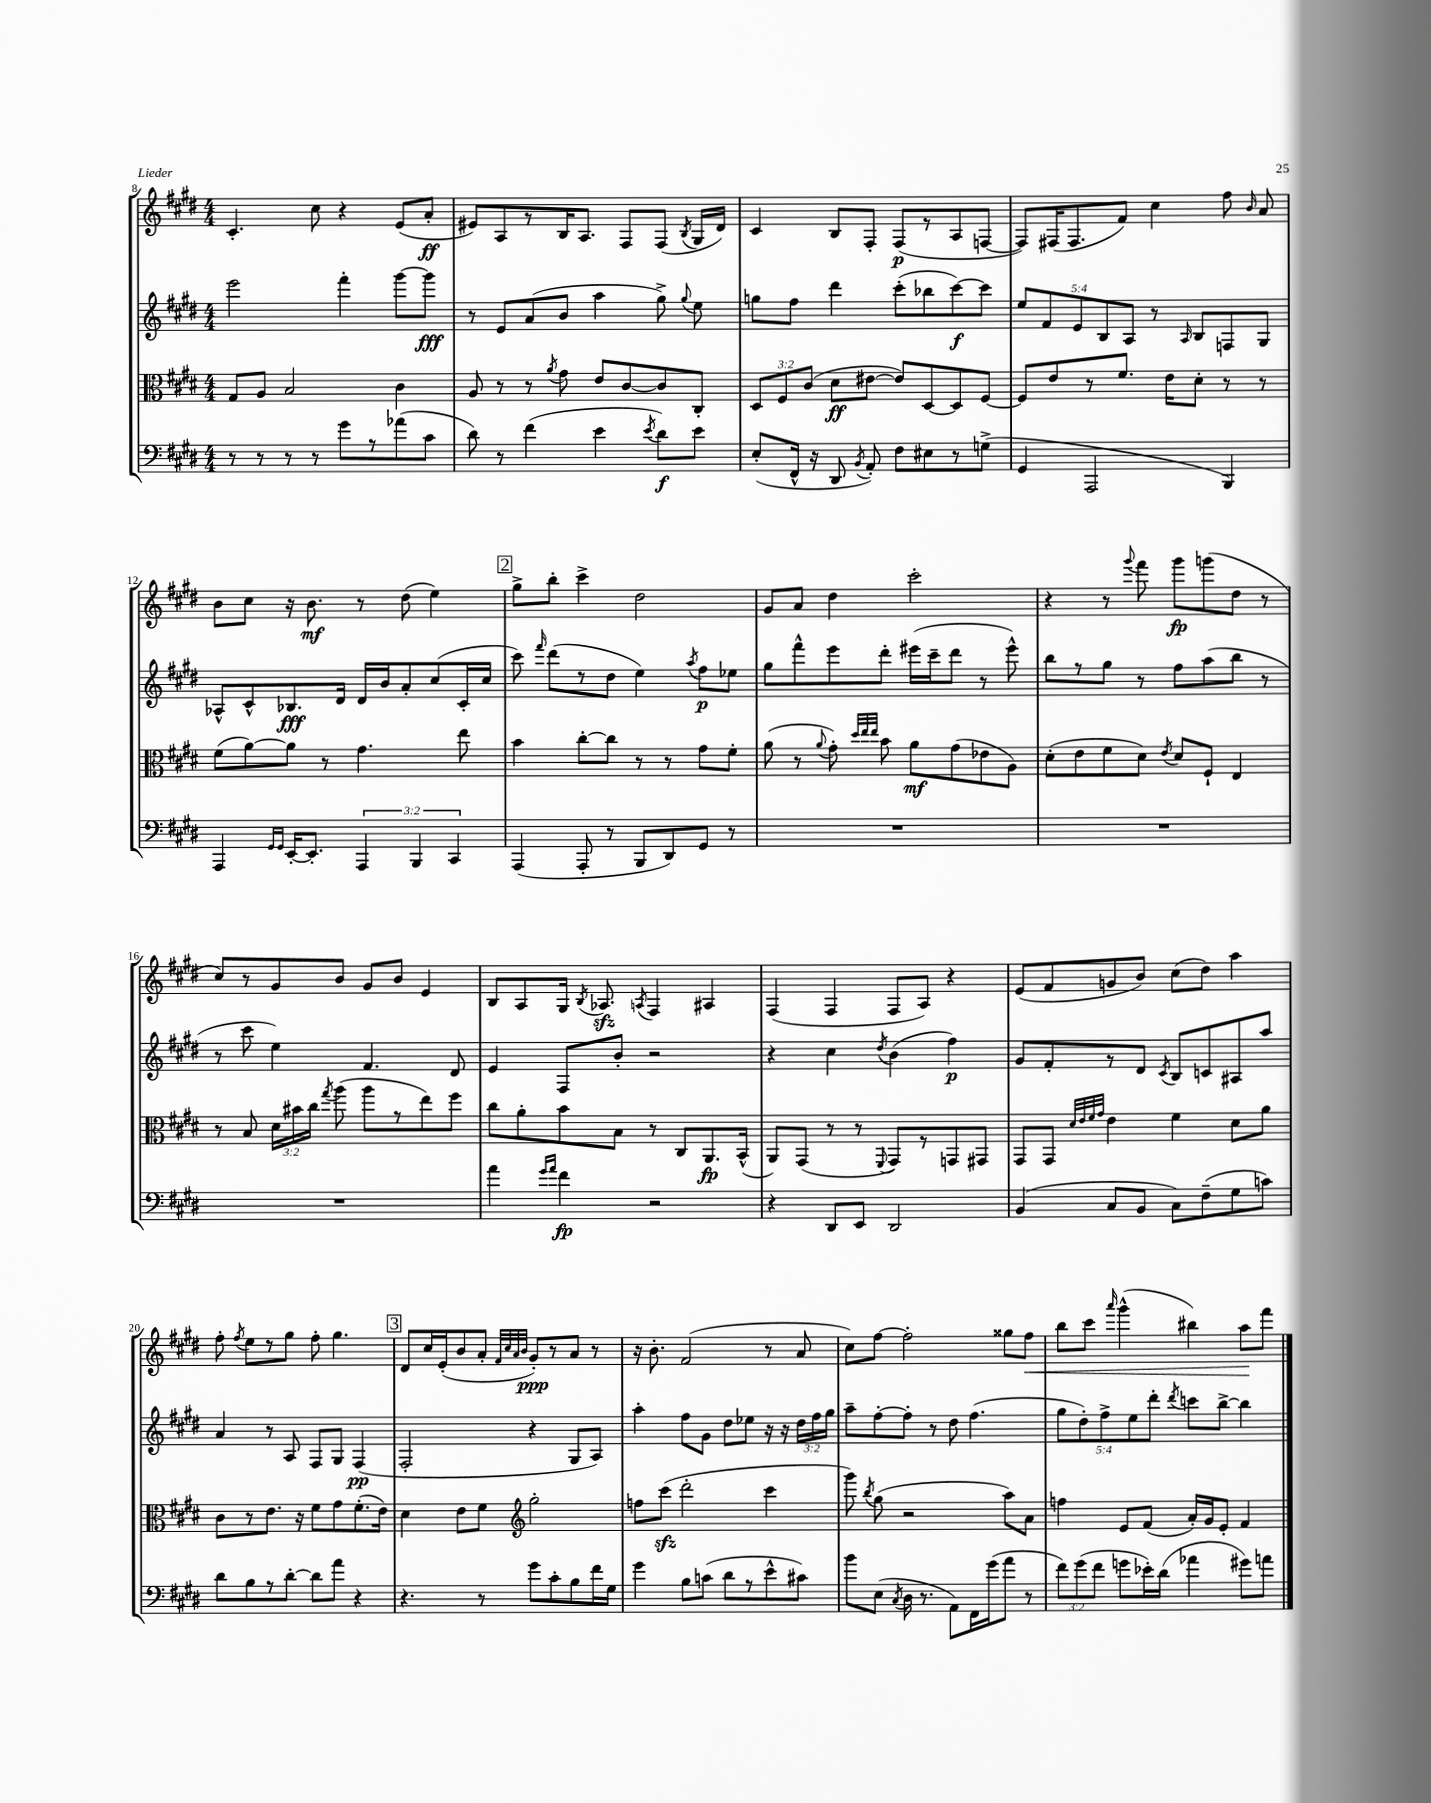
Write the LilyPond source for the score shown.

<<
\new StaffGroup <<
\new Staff = "s0" {
    \clef treble \key e \major \numericTimeSignature \time 4/4
    \autoBeamOff cis'4.-. cis''8 r4 e'8[( a'8]-.\ff |
    eis'8[) a8 r8 b16 a8.] fis8[ fis8]( \acciaccatura { b8 } gis16[ dis'16]) |
    cis'4 b8[ fis8]-. fis8[\p( r8 a8 f8]~ |
    f8[) fis16( fis8. fis'8]) cis''4 fis''8 \grace { b'16 } a'8 |
    b'8[ cis''8] r16 b'8.\mf r8 dis''8( e''4) |
    \mark \markup { \box "2" } gis''8[-> b''8]-. cis'''4-> dis''2 |
    gis'8[ a'8] dis''4 cis'''2-. |
    r4 r8 \appoggiatura { gis'''8 } fis'''8 gis'''8[\fp g'''8( dis''8] r8 |
    cis''8[) r8 gis'8 b'8] gis'8[ b'8] e'4 |
    b8[ a8 gis16] \acciaccatura { b8 } aes8.\sfz \acciaccatura { a8 } fis4 ais4 |
    fis4( fis4 fis8[ a8]) r4 |
    e'8[( fis'8 g'8 b'8]) cis''8[( dis''8]) a''4 |
    fis''8-. \acciaccatura { fis''8 } e''8[ r8 gis''8] fis''8-. gis''4. |
    \mark \markup { \box "3" } dis'8[ cis''16 e'16-.( b'8 a'8]-. \grace { fis'32[ cis''32 a'32 b'32] } gis'8[-.\ppp) r8 a'8] r8 |
    r16 b'8.-. fis'2( r8 a'8 |
    cis''8[) fis''8]~ fis''2-. gisis''8[ fis''8]\< |
    b''8[ cis'''8] \grace { a'''16 } gis'''4-^( bis''4) a''8[\! fis'''8] \bar "|." |
}
\new Staff = "s1" {
    \clef treble \key e \major \numericTimeSignature \time 4/4 \override Staff.TupletNumber.text = #tuplet-number::calc-fraction-text
    \autoBeamOff e'''2 fis'''4-. gis'''8[~ gis'''8]\fff |
    r8 e'8[ a'8( b'8] a''4 gis''8->) \appoggiatura { gis''8 } e''8 |
    g''8[ fis''8] dis'''4 cis'''8[-.( bes''8 cis'''8~\f) cis'''8] |
    \tuplet 5/4 { e''8[ fis'8 e'8 b8 a8] } r8 \grace { a16 } b8[ f8 gis8] |
    aes8[-^ cis'8-^ bes8.\fff dis'16] dis'16[ b'16 a'8-. cis''8( cis'16-. cis''16] |
    \mark \markup { \box "2" } cis'''8) \grace { fis'''16 } dis'''8[( r8 dis''8] e''4) \acciaccatura { a''8 } fis''8[\p ees''8] |
    gis''8[ fis'''8-^ e'''8 dis'''8]-. eis'''16[( cis'''16-- dis'''8] r8 eis'''8-^) |
    b''8[ r8 gis''8] r8 fis''8[ a''8( b''8] r8 |
    r8 cis'''8 e''4) fis'4. dis'8 |
    e'4 fis8[ b'8]-. r2 |
    r4 cis''4 \acciaccatura { dis''8 } b'4( fis''4\p) |
    gis'8[ fis'8-. r8 dis'8] \acciaccatura { cis'8 } b8[ c'8 ais8 a''8] |
    a'4 r8 a8 fis8[ gis8] fis4\pp( |
    \mark \markup { \box "3" } fis2-. r4 gis8[ a8]) |
    a''4-. fis''8[ gis'8] dis''8[ ees''8] r16 r16 \tuplet 3/2 { dis''16[ fis''16 gis''16] } |
    a''8[-- fis''8~-. fis''8]-. r8 dis''8 fis''4.( |
    \tuplet 5/4 { gis''8[ dis''8-.) fis''8-> e''8 dis'''8]-. } \acciaccatura { dis'''8 } c'''8[ b''8]~-> b''4 \bar "|." |
}
\new Staff = "s2" {
    \clef alto \key e \major \numericTimeSignature \time 4/4 \override Staff.TupletNumber.text = #tuplet-number::calc-fraction-text
    \autoBeamOff gis8[ a8] b2 cis'4 |
    a8 r8 r8 \acciaccatura { a'8 } gis'8 e'8[ cis'8~ cis'8 cis8]-. |
    \tuplet 3/2 { dis8[ fis8 cis'8]( } dis'8[\ff eis'8]~ eis'8[) dis8~ dis8 fis8]~ |
    fis8[ e'8 r8 fis'8.] e'16[ dis'8]-. r8 r8 |
    fis'8[( a'8~) a'8] r8 gis'4. e''8 |
    \mark \markup { \box "2" } b'4 cis''8[~-. cis''8] r8 r8 gis'8[ fis'8]-. |
    a'8( r8 \appoggiatura { a'8 } gis'8-.) \grace { dis''32[ e''32 e''32] } b'8 a'8[\mf gis'8( ees'8 a8]) |
    dis'8[-.( e'8 fis'8 dis'8]) \acciaccatura { e'8 } dis'8[ fis8]-! e4 |
    r8 b8 \tuplet 3/2 { dis'16[ bis'16 cis''16] } \acciaccatura { gis''8 } a''8( a''8[ r8 e''8) fis''8] |
    cis''8[ a'8-. b'8 b8] r8 cis8[ a,8.\fp b,16]-^( |
    a,8[) gis,8]( r8 r8 \appoggiatura { fis,8 } gis,8[) r8 g,8 gis,8] |
    gis,8[ gis,8] \grace { dis'32[ e'32 fis'32 gis'32] } e'4 fis'4 dis'8[ a'8] |
    cis'8[ r8 e'8.] r16 fis'8[ gis'8 fis'8.-.( e'16]) |
    \mark \markup { \box "3" } dis'4 e'8[ fis'8] \clef treble gis''2-. |
    f''8[ cis'''8]\sfz( dis'''2-. cis'''4 |
    gis'''8) \acciaccatura { b''8 } gis''8( r2 a''8[) a'8] |
    f''4 e'8[ fis'8]( a'16[-.) gis'16 e'8]-. fis'4 \bar "|." |
}
\new Staff = "s3" {
    \clef bass \key e \major \numericTimeSignature \time 4/4 \override Staff.TupletNumber.text = #tuplet-number::calc-fraction-text
    \autoBeamOff r8 r8 r8 r8 gis'8[ r8 aes'8( cis'8] |
    dis'8) r8 fis'4( e'4 \acciaccatura { e'8 } dis'8[\f) e'8] |
    e8[-.( fis,16]-^ r16 dis,8 \acciaccatura { b,8 } a,8-.) fis8[ eis8 r8 g8]->( |
    gis,4 a,,2 b,,4) |
    a,,4 \grace { gis,16[ gis,16] } e,16[~-. e,8.]-. \tuplet 3/2 { a,,4 b,,4 cis,4 } |
    \mark \markup { \box "2" } a,,4( a,,8-. r8 b,,8[ dis,8) gis,8] r8 |
    R1 |
    R1 |
    R1 |
    a'4 \grace { gis'16[ a'16] } fis'4\fp r2 |
    r4 dis,8[ e,8] dis,2 |
    b,4( cis8[ b,8] cis8[) fis8--( gis8 c'8]) |
    dis'8[ b8 r8 dis'8]~-. dis'8[ a'8] r4 |
    \mark \markup { \box "3" } r4. r8 gis'8[ cis'8-. b8 fis'16 gis16] |
    gis'4 b8[ c'8]( dis'8[ r8 e'8-^ cis'8]) |
    b'8[ e8]( \acciaccatura { cis8 } dis16 r8. a,8[) fis,16 gis'16( a'8] r8 |
    \tuplet 3/2 { fis'8[) gis'8( fis'8] } g'8[ ees'16-.) dis'16]( aes'4 gis'8[) a'8] \bar "|." |
}
>>
>>
\layout { \context { \Score currentBarNumber = #8 } }
